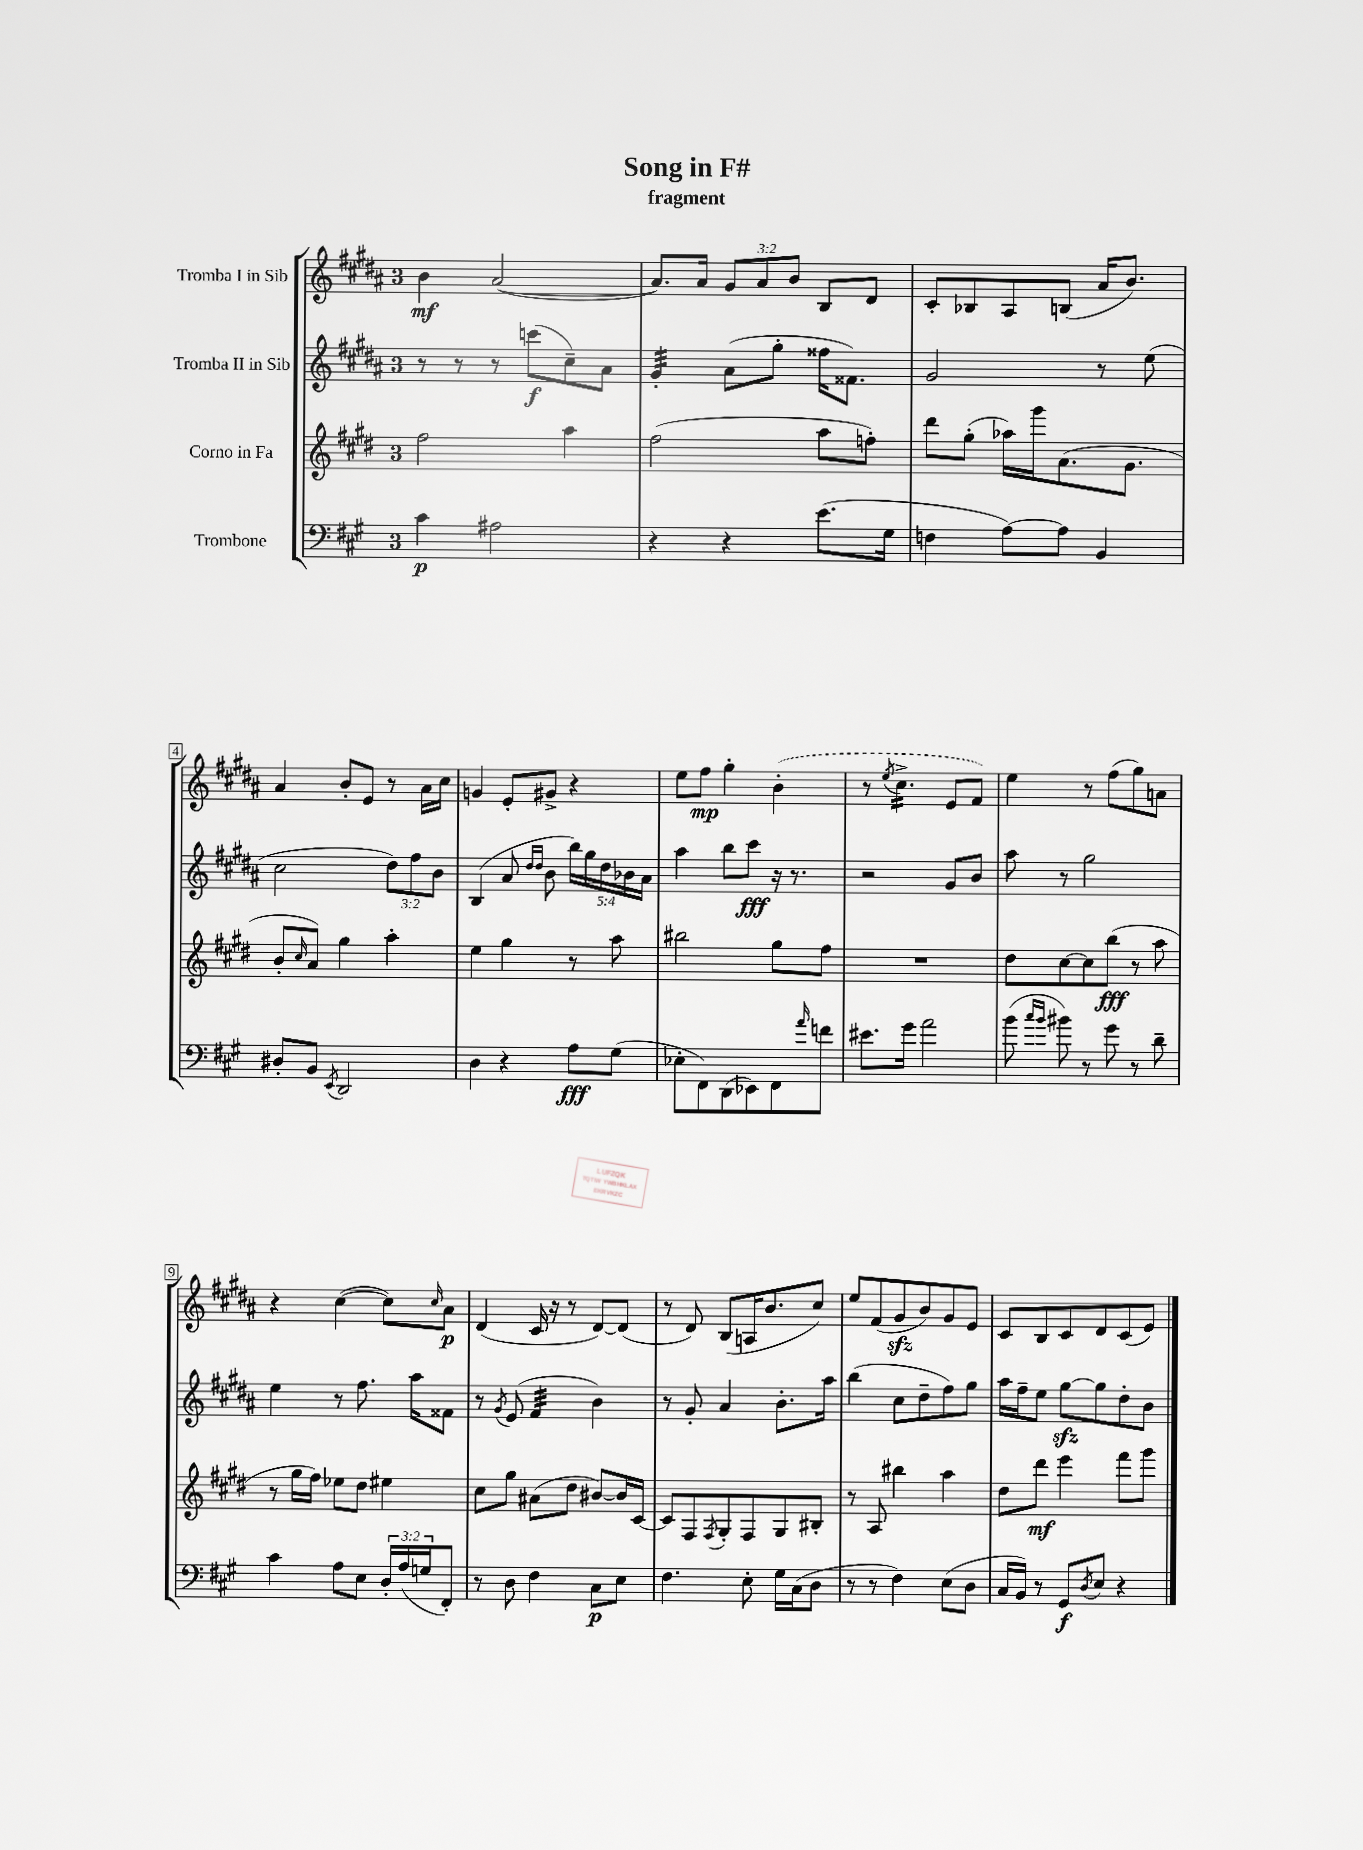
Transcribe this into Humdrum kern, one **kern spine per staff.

**kern	**kern	**kern	**kern
*staff4	*staff3	*staff2	*staff1
*clefF4	*clefG2	*clefG2	*clefG2
*k[f#c#g#]	*k[f#c#g#d#]	*k[f#c#g#d#a#]	*k[f#c#g#d#a#]
*M3/4	*M3/4	*M3/4	*M3/4
4c#\	2ff#\	8r	4b\
.	.	8r	.
2A#\	.	8r	([2a#/
.	.	(8ccc\L	.
.	4aa\	8cc#~\)	.
.	.	8a#\J	.
=	=	=	=
4r	(2ff#\	4g#'/	8.a#/]L)
.	.	.	16a#/Jk
4r	.	(8a#\L	12g#/L
.	.	.	12a#/
.	.	8gg#'\J	.
.	.	.	12b/J
(8.e\L	8aa\L	16ff##\LK	8B/L
.	.	8.f##\J)	.
.	8ff'\J)	.	8d#/J
16G#\Jk	.	.	.
=	=	=	=
4F\	8ddd#\L	2g#/	8c#'/L
.	(8gg#'\J	.	8B-/
[8A\L)	16aa-\LL)	.	8A#/
.	16ggg#\J	.	.
8A\]J	(8.a\	.	(8B/J
4BB/	.	8r	16a#/LK
.	8.g#\J	.	8.b/J)
.	.	(8ee\	.
=	=	=	=
8D#'/L	8b'/L	2cc#\	4a#/
.	16qqcc#/	.	.
8BB/J	8a/J)	.	.
8qEE/	.	.	.
2DD/	4gg#\	.	8b'/L
.	.	.	8e/J
.	4aa'\	12dd#\L)	8r
.	.	12ff#\	.
.	.	.	16a#\LL
.	.	12b\J	.
.	.	.	16cc#\JJ
=	=	=	=
4D\	4ee\	(4B/	4g/
4r	4gg#\	8a#/	8e'/L
.	.	16qqdd#/LL	.
.	.	16qqdd#/JJ	.
.	.	8b\	8g#^/J
8A\L	8r	20bb\LL)	4r
.	.	20gg#\	.
.	.	20dd#\	.
(8G#\J	8aa\	.	.
.	.	20b-\	.
.	.	20a#\JJ	.
=	=	=	=
8E-'\L	2bb#\	4aa#\	8ee\L
8FF#\)	.	.	8ff#\J
(8DD\	.	8bb\L	4gg#'\
8EE-\)	.	8ccc#\J	.
8FF#\	8gg#\L	16r	(4b'\
.	.	8.r	.
16qqa/	.	.	.
8f\J	8ff#\J	.	.
=	=	=	=
8.e#\L	2.r	2r	8r
.	.	.	8qee/
.	.	.	4.cc#^\
16g#\Jk	.	.	.
2a\	.	.	.
.	.	8g#/L	8e/L
.	.	8b/J	8f#/J)
=	=	=	=
(8b\	8dd#\L	8aa#\	4ee\
16qqcc#/LL	.	.	.
16qqb/JJ	.	.	.
8b#\)	[8cc#\	8r	.
8r	8cc#\]	2gg#\	8r
8g#\	(8bb\J	.	(8ff#\L
8r	8r	.	8gg#\)
8d~\	8aa\	.	8a\J
=	=	=	=
4c#\	8r	4ee\	4r
.	16gg#\LL	.	.
.	16ff#\JJ)	.	.
8A\L	8ee-\L	8r	([4cc#\
8E\J	8dd#\J	8.ff#\	.
24D'/LL	4ee#\	.	8cc#\]L)
(24A/	.	.	.
.	.	16aa#\LK	.
24G/J	.	.	.
.	.	.	16qqcc#/
8FF#'/J)	.	8f##\J	8a#\J
=	=	=	=
8r	8cc#\L	8r	(4d#/
.	.	8qg#/	.
8D\	8gg#\J	(8e/	.
4F#\	(8a#\L	4f#/	16c#/
.	.	.	16r
.	8dd#\J	.	8r
8C#\L	[8b#/L)	4b\)	[8d#/L)
8E\J	16b#/]L	.	(8d#/]J
.	[16c#/JJ	.	.
=	=	=	=
4.F#\	8c#/]L	8r	8r
.	8F#/	8g#'/	8d#/)
.	8qF#/	.	.
.	8G#'/	4a#/	(8B/L
8E'\	8F#/	.	16A/K
.	.	.	8.b/
16G#\LL	8G#/	8.b'\L	.
(16C#\J	.	.	.
8D\J	8B#'/J	.	8cc#/J)
.	.	16aa#\Jk	.
=	=	=	=
8r	8r	(4bb\	8ee/L
8r	8A/	.	(8f#/
4F#\)	4bb#\	8cc#\L	8g#/
.	.	8dd#~\	8b/)
(8E\L	4aa\	8ff#\)	8g#/
8D\J	.	8gg#\J	8e/J
=	=	=	=
16C#/LL	8dd#\L	16aa#\LL	8c#/L
16BB/JJ)	.	16ff#~\J	.
8r	8ddd#\J	8ee\J	8B/
8GG#/L	4eee\	[8gg#\L	8c#/
8qD/	.	.	.
8E/J	.	8gg#\]	8d#/
4r	8fff#\L	8dd#'\	(8c#/
.	8ggg#\J	8b\J	8e/J)
==	==	==	==
*-	*-	*-	*-
